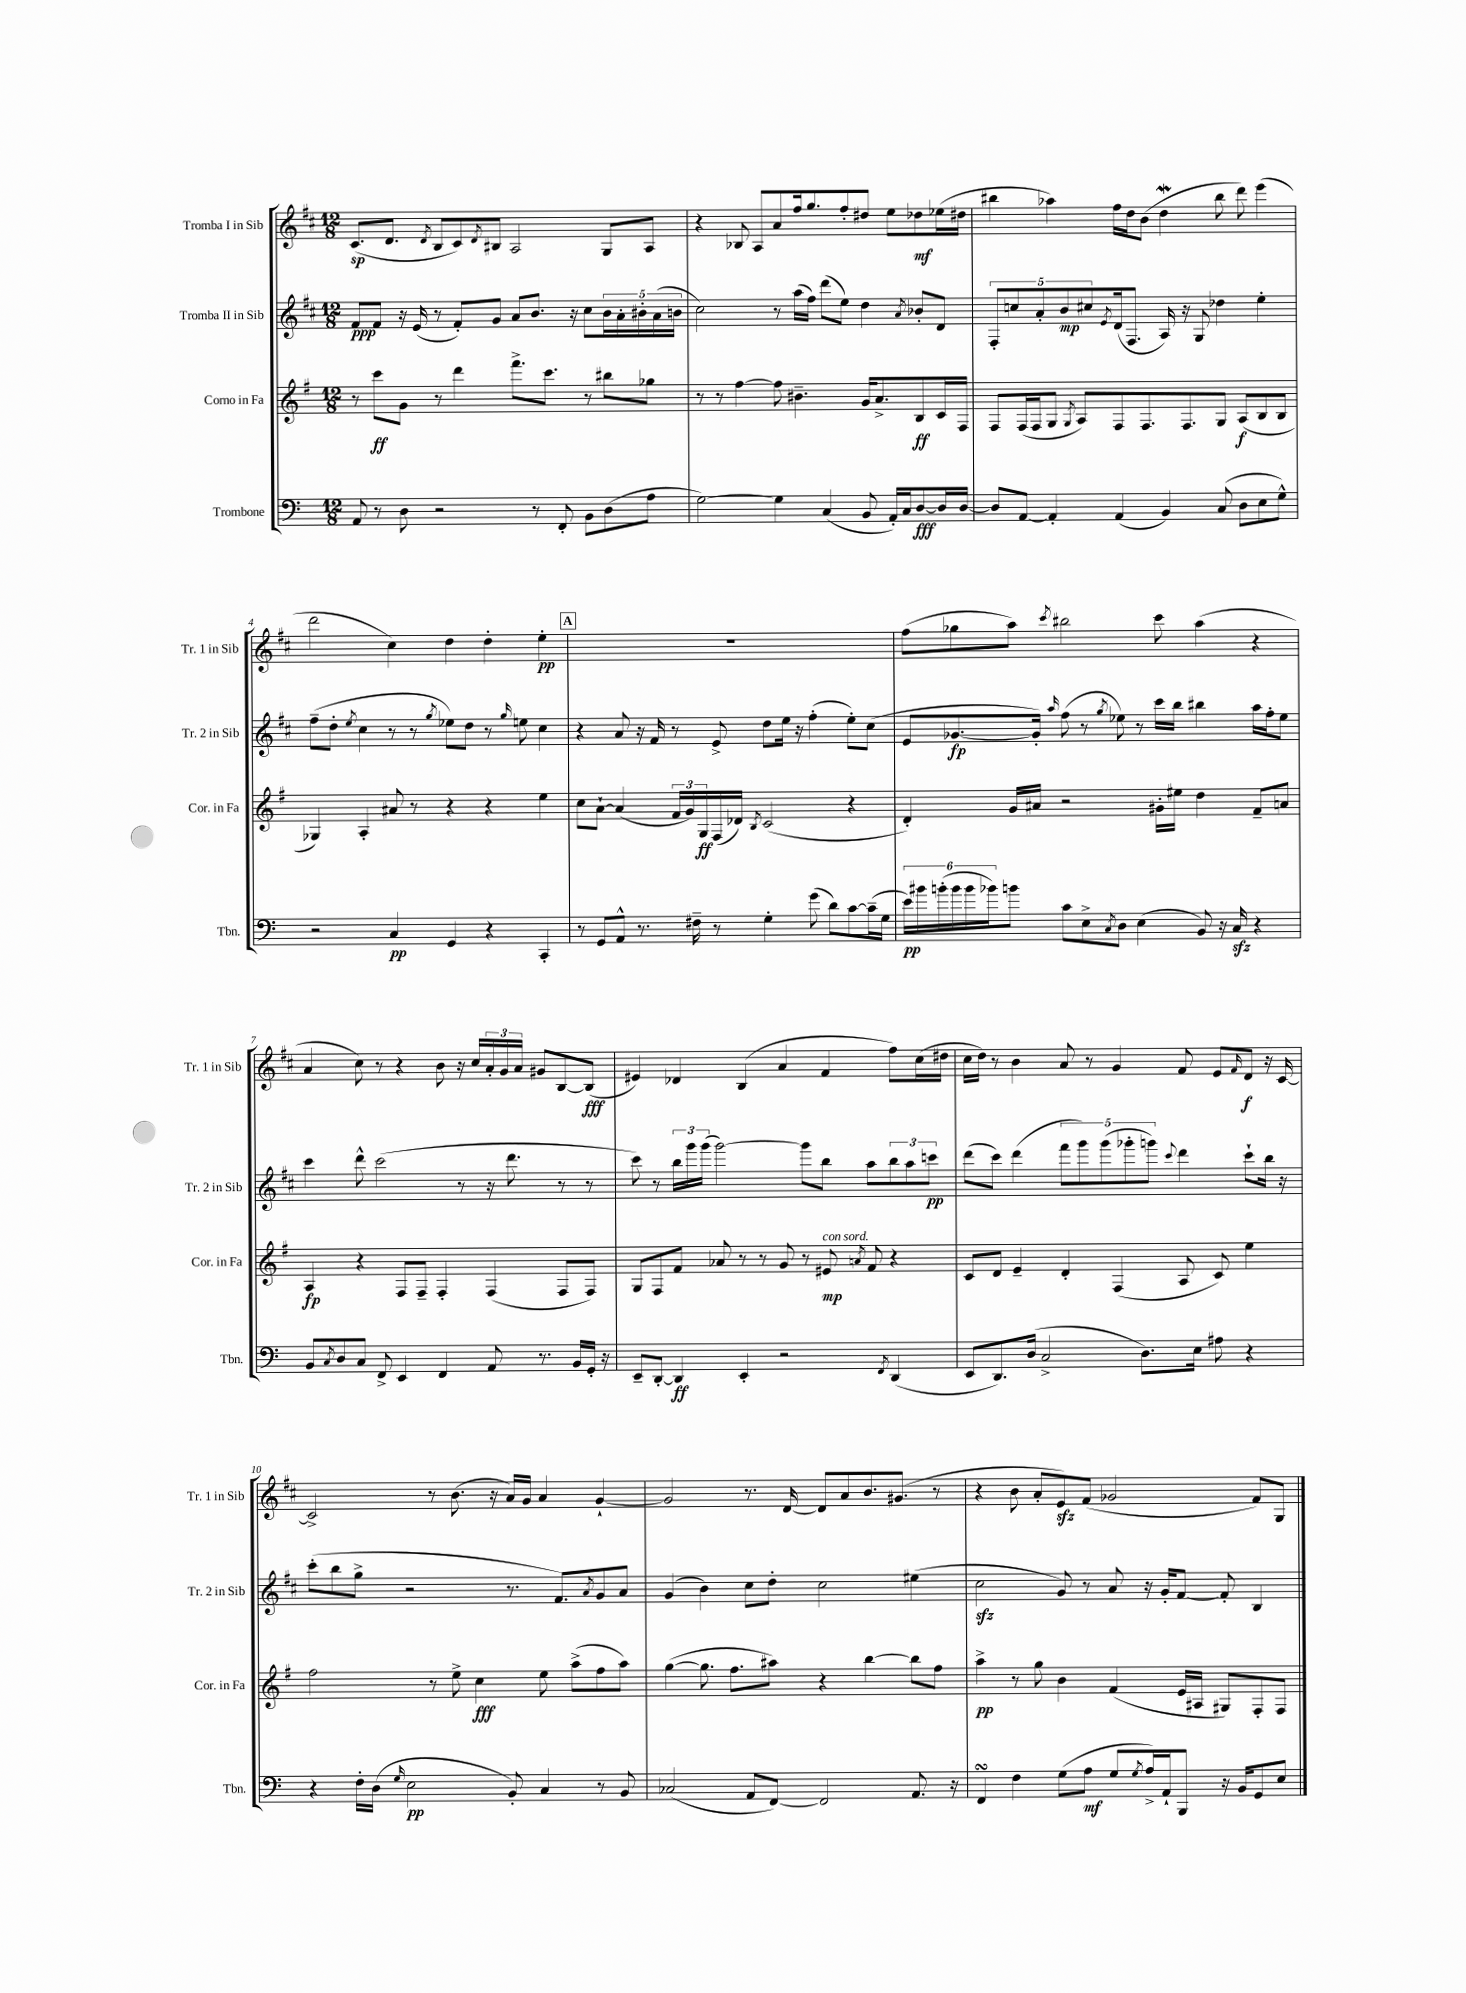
<<
\new StaffGroup <<
\new Staff = "s0" \with { instrumentName = "Tromba I in Sib" shortInstrumentName = "Tr. 1 in Sib" } {
    \clef treble \key d \major \numericTimeSignature \time 12/8
    cis'8.\sp( d'8. \acciaccatura { d'8 } b8 cis'8) \acciaccatura { d'8 } bis8 a2 g8 a8 |
    r4 bes8 a8 a'8 fis''16 g''8. fis''8-. dis''8 e''8 des''8\mf ees''16( dis''16 |
    bis''4 aes''4) fis''16 d''16 b'8( d''4\mordent bis''8 d'''8) e'''4( |
    d'''2 cis''4) d''4 d''4-. e''4-.\pp |
    \mark \markup { \box "A" } R1. |
    fis''8( ges''8 a''8) \acciaccatura { cis'''8 } bis''2 cis'''8 a''4( r4 |
    a'4 cis''8) r8 r4 b'8 r16 cis''16 \tuplet 3/2 { a'16-. g'16 a'16 } gis'8 b8~ b8\fff( |
    eis'4) des'4 b4( a'4 fis'4 fis''8) cis''16( dis''16 |
    cis''16 d''16) r8 b'4 a'8 r8 g'4 fis'8 e'8 \grace { fis'16 } d'8\f r16 cis'16~ |
    cis'2-> r8 b'8.( r16 a'16) g'16 a'4 g'4~-! |
    g'2 r8. d'16~ d'8 a'8 b'8. gis'8.( r8 |
    r4 b'8 a'8-. e'8\sfz) fis'8( ges'2 fis'8) g8 \bar "|." |
}
\new Staff = "s1" \with { instrumentName = "Tromba II in Sib" shortInstrumentName = "Tr. 2 in Sib" } {
    \clef treble \key d \major \numericTimeSignature \time 12/8
    fis'8\ppp fis'8 r16 e'16( r8 fis'8-.) g'8 a'8 b'8. r16 cis''8 \tuplet 5/4 { b'16 a'16-. bis'16-. a'16( b'16 } |
    cis''2) r8 a''16( fis''16) d'''8( e''8) d''4 \acciaccatura { a'8 } bes'8-. d'8 |
    \tuplet 5/4 { fis8-. c''8 a'8-. b'8\mp cis''8 } \acciaccatura { e'8 } d'16( fis8. a16) r16 g8 des''4 e''4-. |
    fis''8--( d''8-. \acciaccatura { e''8 } cis''4 r8 r8 \acciaccatura { g''8 } ees''8) d''8 r8 \grace { g''16 } e''8 cis''4 |
    \mark \markup { \box "A" } r4 a'8 r16 fis'16 r8 e'8-> d''8 e''16 r16 fis''4-.( e''8-.) cis''8( |
    e'8 ges'8.~\fp ges'16-.) \grace { a''16 } fis''8( r8 \acciaccatura { g''8 } ees''8) r8 cis'''16 b''16 bis''4 a''16 fis''16-. ees''8 |
    cis'''4 d'''8-^ cis'''2( r8 r16 d'''8. r8 r8 |
    cis'''8) r8 \tuplet 3/2 { b''16 g'''16 g'''16( } g'''2~) g'''8 b''8 a''8 \tuplet 3/2 { b''8 a''8 c'''8\pp } |
    d'''8( cis'''8) d'''4( \tuplet 5/4 { fis'''8 g'''8) g'''8( ges'''8-. g'''8) } \appoggiatura { cis'''8 } d'''4 cis'''8-! b''16 r16 |
    cis'''8-.( b''8 g''8-> r2 r8. fis'8.) \acciaccatura { a'8 } g'8 a'8 |
    g'4( b'4) cis''8 d''8-. cis''2 eis''4( |
    cis''2\sfz g'8) r8 a'8 r16 g'16-. fis'8~ fis'8-. b4 \bar "|." |
}
\new Staff = "s2" \with { instrumentName = "Corno in Fa" shortInstrumentName = "Cor. in Fa" } {
    \clef treble \key g \major \numericTimeSignature \time 12/8
    r8 c'''8\ff g'8 r8 d'''4 fis'''8.-> c'''8. r8 bis''8 ges''8 |
    r8 r8 fis''4~ fis''8 bis'4.-- g'16 a'8.-> b8\ff c'16 fis16 |
    fis8 fis16( fis16 g8 \acciaccatura { g8 } a8) fis8 fis8. fis8. g8 a8\f( b8 b8 |
    ges4) a4-. ais'8 r8 r4 r4 e''4 |
    \mark \markup { \box "A" } c''8 a'8~-! a'4( \tuplet 3/2 { fis'16 g'16) g16\ff } fis16( des'16) \acciaccatura { b8 } c'2( r4 |
    d'4-.) g'16 ais'16 r2 gis'16-. eis''16 d''4 fis'8-- a'8 |
    a4\fp r4 fis8 fis8-- fis4-. fis4( fis8 fis8) |
    g8 fis8 fis'8 aes'8 r8 r8 g'8 r8 eis'8\mp^\markup { \italic "con sord." } \acciaccatura { a'8 } fis'8 r4 |
    c'8 d'8 e'4-- d'4-. fis4( a8 c'8) e''4 |
    fis''2 r8 e''8-> c''4\fff e''8 a''8->( fis''8 a''8) |
    g''4~( g''8. fis''8. ais''8) r4 b''4~ b''8 fis''8 |
    a''4->\pp r8 g''8 b'4 fis'4( e'16 ais16 gis8) fis8-. fis8 \bar "|." |
}
\new Staff = "s3" \with { instrumentName = "Trombone" shortInstrumentName = "Tbn." } {
    \clef bass \key c \major \numericTimeSignature \time 12/8
    a,8 r8 d8 r2 r8 f,8-. b,8 d8( a8 |
    g2~) g4 c4( b,8 a,16-.) c16 d8~\fff d16 d16~ |
    d8 a,8~ a,4-. a,4( b,4) c8( d8 e8 g8-^) |
    r2 c4\pp g,4 r4 c,4-. |
    \mark \markup { \box "A" } r8 g,8 a,8-^ r8. fis16-- r8 g4-. g'8( d'8) c'8~ c'16--( g16 |
    \tuplet 6/4 { e'16\pp) bis'16 b'16-.( b'16 b'16 bes'16) } b'8 c'8 e8-> \acciaccatura { c8 } d8 e4( b,8) r16 c16\sfz r4 |
    b,8 \acciaccatura { c8 } d8 c8 f,8-> e,4 f,4 a,8 r8. b,16 g,16-. r16 |
    e,8-- d,8~-. d,4\ff e,4-. r2 \acciaccatura { f,8 } d,4( |
    e,8 d,8.) d16( c2-> d8.) e16 ais8 r4 |
    r4 f16-. d16( \grace { g16 } e2\pp b,8-.) c4 r8 b,8 |
    ces2( a,8 f,8~) f,2 a,8. r16 |
    f,4\turn f4 g8( a8\mf g8 \acciaccatura { g8 } a16->) a,16-! b,,8 r16 b,16 g,8 e8 \bar "|." |
}
>>
>>
